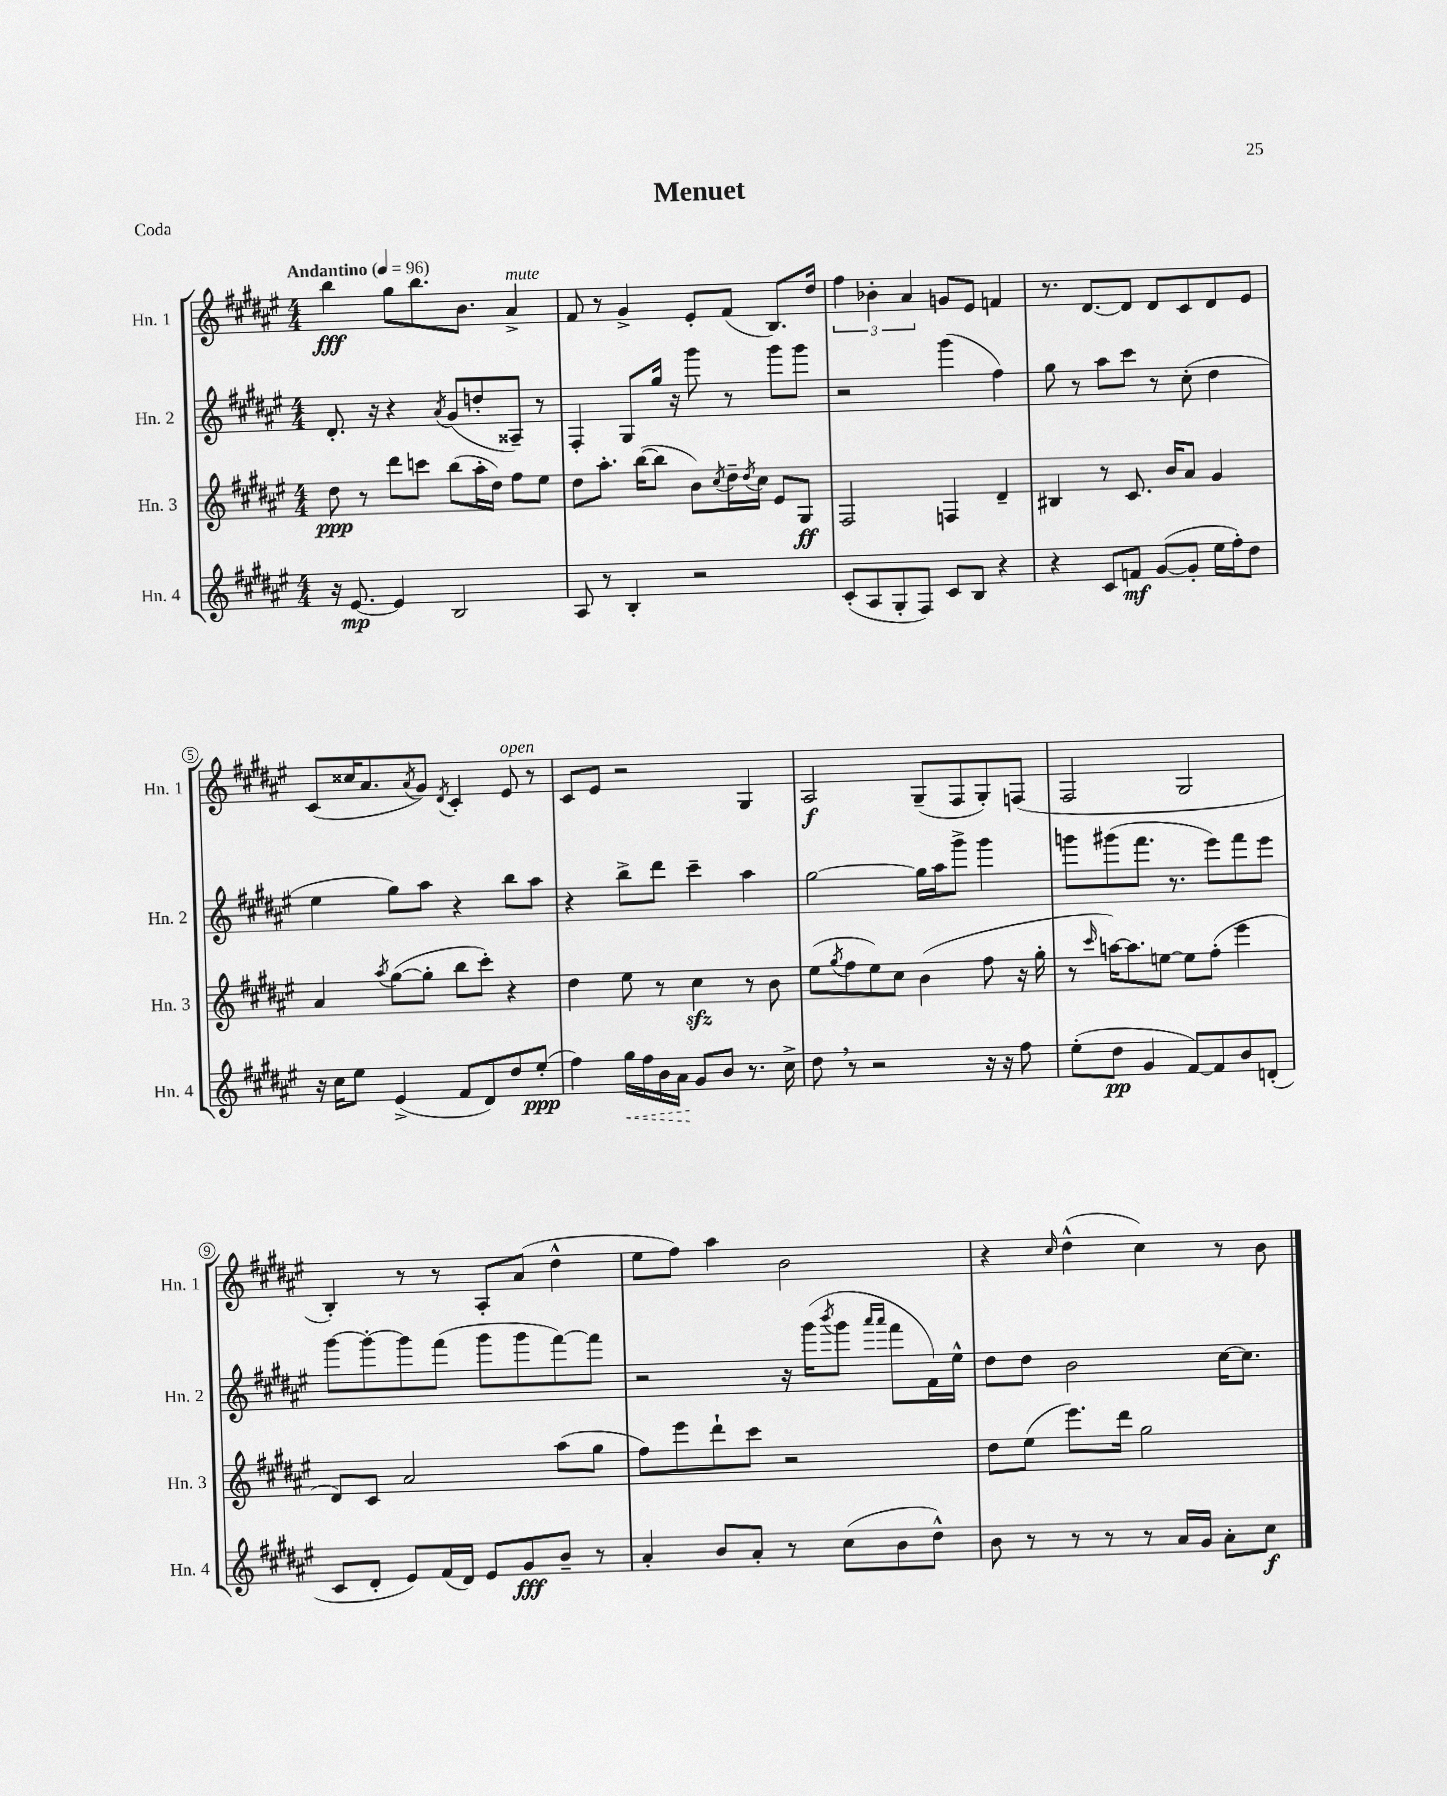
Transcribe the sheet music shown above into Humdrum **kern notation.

**kern	**kern	**kern	**kern
*staff4	*staff3	*staff2	*staff1
*clefG2	*clefG2	*clefG2	*clefG2
*k[f#c#g#d#a#e#]	*k[f#c#g#d#a#e#]	*k[f#c#g#d#a#e#]	*k[f#c#g#d#a#e#]
*M4/4	*M4/4	*M4/4	*M4/4
*MM96	*MM96	*MM96	*MM96
16r	8dd#	8.d#'	4bb
[8.e#	.	.	.
.	8r	.	.
.	.	16r	.
4e#]	8ddd#	4r	8gg#
.	8ccc	.	8.bb
.	.	8qa#	.
2B	(8bb	(8g#	.
.	.	.	8.b
.	16aa#'	8dd'	.
.	16dd#)	.	.
.	8ff#	8A##~)	4a#^
.	8ee#	8r	.
=	=	=	=
8A#	8dd#	4F#'	8f#
8r	8.aa#'	.	8r
4B'	.	8G#	4g#^
.	([16bb	.	.
.	8bb]	16gg#	.
.	.	16r	.
2r	8b)	8ggg#	8e#'
.	8qcc#	.	.
.	16dd#~	8r	(8f#
.	8qdd#	.	.
.	16cc#	.	.
.	8e#	8ggg#	8.B)
.	8G#	8ggg#	.
.	.	.	16dd#
=	=	=	=
(8c#'	2F#	2r	6ff#
8A#	.	.	.
.	.	.	6b-'
8G#'	.	.	.
.	.	.	6a#
8F#)	.	.	.
8c#	4F	(4ggg#	8g
8B	.	.	8e#
4r	4d#~	4ff#)	4f
=	=	=	=
4r	4B#	8gg#	8.r
.	.	8r	.
.	.	.	[8.d#
8c#	8r	8aa#	.
8f	8.c#	8ccc#	8d#]
([8g#	.	8r	8d#
.	16b	.	.
8g#']	8a#	(8cc#'	8c#
16ee#	4g#	4dd#	8d#
16ff#')	.	.	.
8dd#	.	.	8e#
=	=	=	=
16r	4a#	4ee#	(8c#
16cc#	.	.	.
8ee#	.	.	16cc##
.	.	.	8.a#
.	8qaa#	.	.
(4e#^	([8gg#	8gg#)	.
.	.	.	8qa#
.	8gg#']	8aa#	8g#)
.	.	.	8qd#
8f#	8bb	4r	4c#'
8d#)	8ccc#')	.	.
8dd#	4r	8bb	8e#
(8ee#'	.	8aa#	8r
=	=	=	=
4ff#)	4dd#	4r	8c#
.	.	.	8e#
16gg#	8ee#	8bb^	2r
16ff#	.	.	.
16b	8r	8ddd#	.
16a#	.	.	.
8g#	4cc#	4ccc#~	.
8b	.	.	.
8.r	8r	4aa#	4G#
.	8b	.	.
16cc#^	.	.	.
=	=	=	=
8dd#	(8ee#	[2gg#	2A#
.	8qgg#	.	.
8r	8ff#	.	.
2r	8ee#)	.	.
.	8cc#	.	.
.	(4b	16gg#]	(8G#~
.	.	16aa#	.
.	.	8ggg#^	8F#
16r	8ff#	4ggg#	8G#')
16r	.	.	.
8ff#	16r	.	(8F
.	16gg#'	.	.
=	=	=	=
(8ee#'	8r	8ggg	2F#
.	16qqccc#	.	.
8dd#	[16aa)	(8ggg#	.
.	8.aa]	.	.
4g#	.	8.fff#	.
.	[8ee	.	.
.	.	8.r	.
[8f#)	8ee]	.	2G#
8f#]	(8ff#'	8eee#)	.
8b	4eee#	8fff#	.
(8d'	.	8eee#	.
=	=	=	=
8c#	8d#)	[8ggg#	4B')
8d#'	8c#	8ggg#'_	.
8e#)	2a#	8ggg#]	8r
(16f#	.	(8fff#	8r
16d#)	.	.	.
8e#	.	8ggg#	8A#'
8g#	.	8ggg#	(8a#
8b~	(8aa#	[8fff#)	4dd#^^
8r	8gg#	8fff#]	.
=	=	=	=
4a#'	8ff#)	2r	8ee#
.	8eee#	.	8ff#)
8b	8ddd#`	.	4aa#
8a#'	8ccc#	.	.
8r	2r	16r	2b
.	.	(16ggg#	.
.	.	8qbbb	.
(8cc#	.	8ggg#	.
.	.	16qqaaa#	.
.	.	16qqaaa#	.
8b	.	8fff#	.
8dd#^^)	.	16f#)	.
.	.	16ee#^^	.
=	=	=	=
8b	8dd#	8dd#	4r
8r	(8ee#	8dd#	.
.	.	.	16qqcc#
8r	8.eee#)	2b	(4dd#^^
8r	.	.	.
.	16ddd#	.	.
8r	2gg#	.	4cc#)
16a#	.	.	.
16g#	.	.	.
8a#'	.	[16cc#	8r
.	.	8.cc#]	.
8cc#	.	.	8b
==	==	==	==
*-	*-	*-	*-
